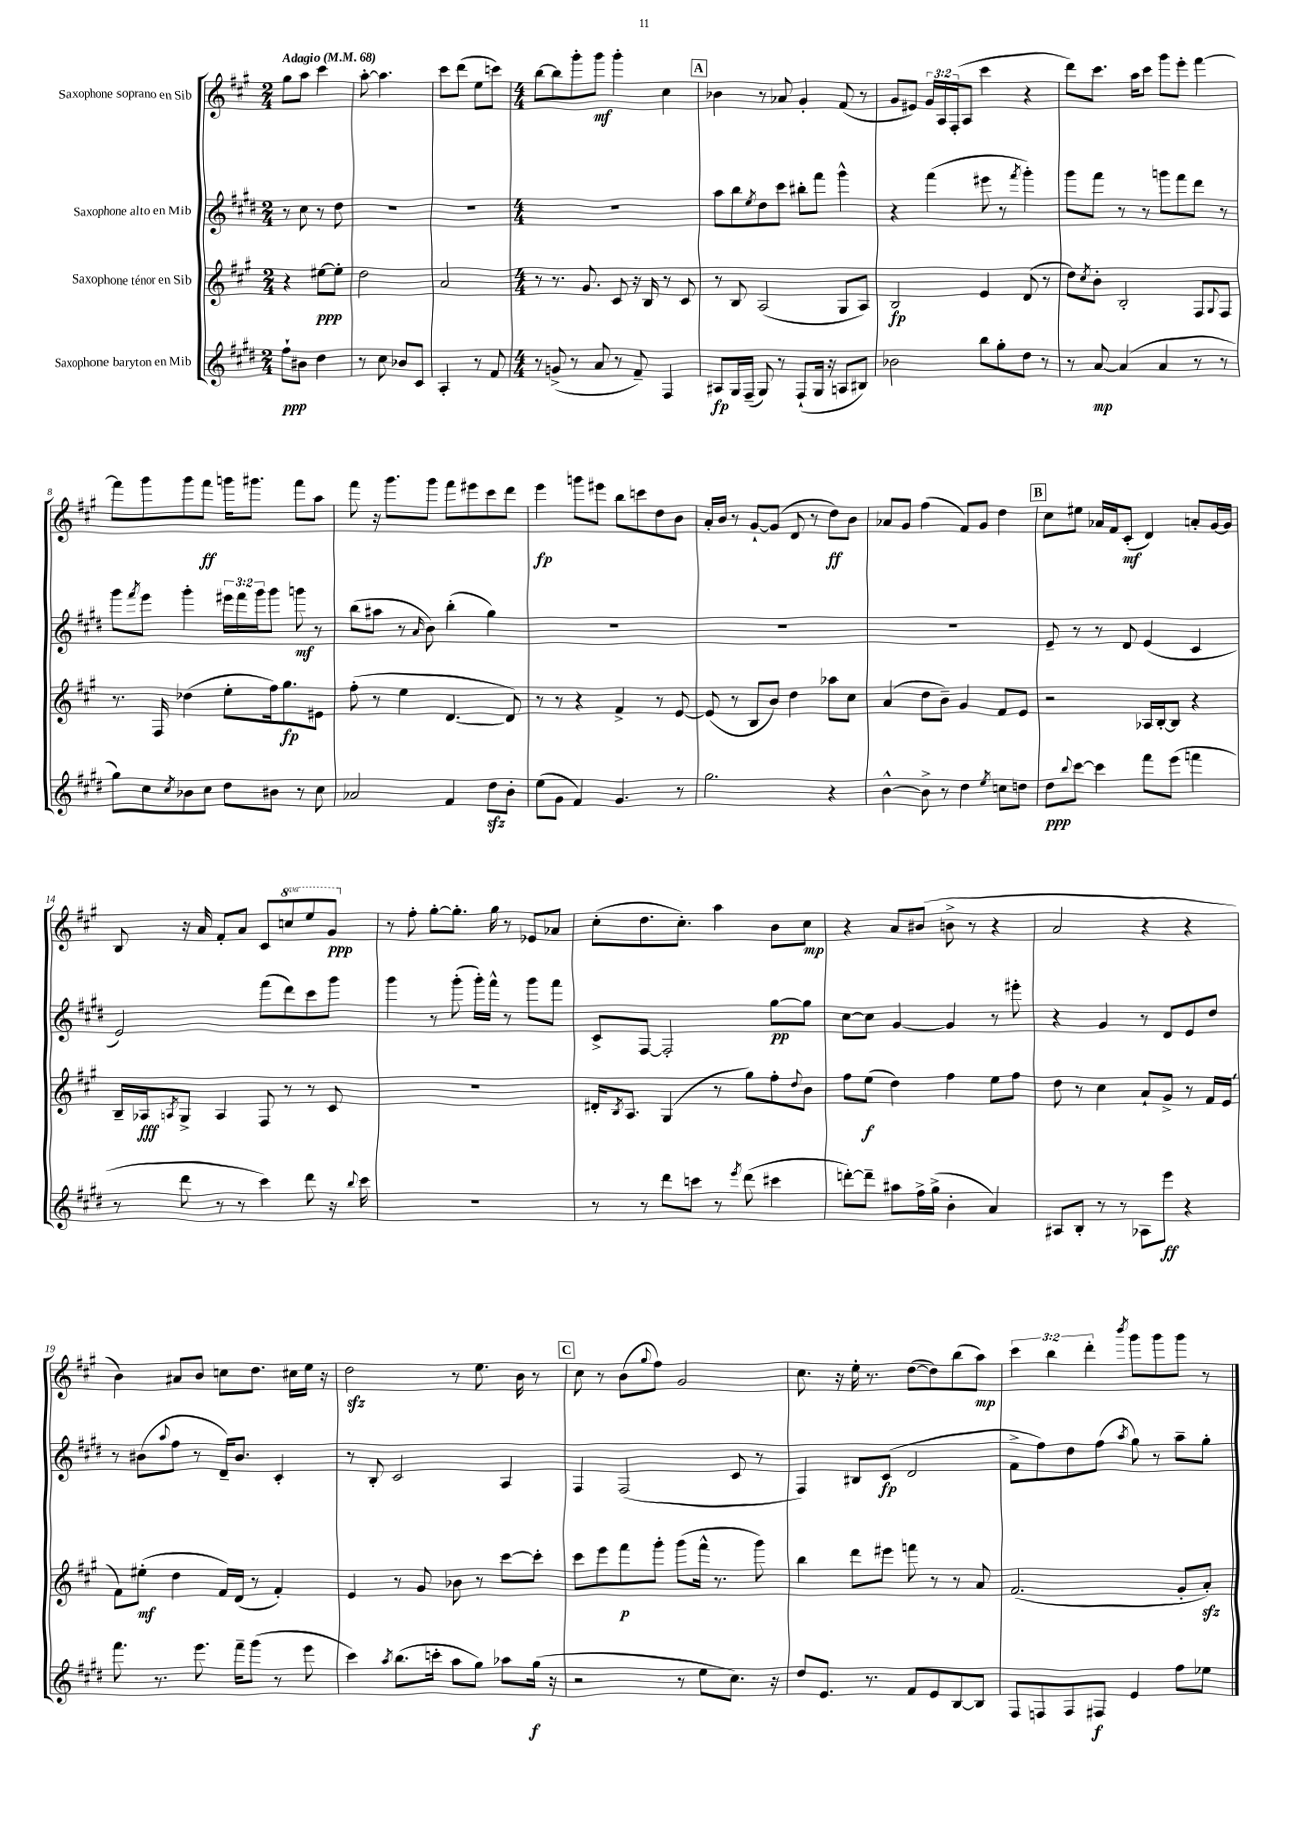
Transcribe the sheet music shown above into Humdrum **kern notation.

**kern	**kern	**kern	**kern
*staff4	*staff3	*staff2	*staff1
*clefG2	*clefG2	*clefG2	*clefG2
*k[f#c#g#d#]	*k[f#c#g#]	*k[f#c#g#d#]	*k[f#c#g#]
*M2/4	*M2/4	*M2/4	*M2/4
*MM68	*MM68	*MM68	*MM68
8ff#`	4r	8r	8gg#
8b#	.	8cc#	8aa
4dd#	[8ee#	8r	4ccc#
.	8ee#']	8dd#	.
=	=	=	=
8r	2dd	2r	[8aa'
8cc#	.	.	4.aa]
8b-	.	.	.
8c#	.	.	.
=	=	=	=
4A'	2a	2r	8ccc#
.	.	.	(8ddd
8r	.	.	8ee
8f#	.	.	8ccc)
=	=	=	=
*M4/4	*M4/4	*M4/4	*M4/4
8r	8r	1r	[8bb
(8g^	8.r	.	8bb]
8r	.	.	8ggg#'
.	8.g#	.	.
8a	.	.	8ggg#
8r	8c#	.	4ggg#'
8f#~)	16r	.	.
.	16B	.	.
4F#	8r	.	4cc#
.	8c#	.	.
=	=	=	=
8A#	8r	8aa	4b-
16G#	8B	8bb	.
(16F#~	.	.	.
.	.	8qee	.
8G#)	(2A	8dd#	8r
8r	.	8ccc#	8a-
(8F#`	.	8bb#'	4g#'
16G#	.	8fff#	.
16r	.	.	.
8A	8G#	4ggg#^^	(8f#
8B#)	8A)	.	8r
=	=	=	=
2b-	2B	4r	8g#
.	.	.	8e#)
.	.	(4fff#	24g#
.	.	.	24A
.	.	.	(24F#'
.	.	.	8A
8bb	4e	8eee#	4ccc#
8gg#'	.	8r	.
.	.	8qfff#	.
8dd#	(8d	4ggg#')	4r
8r	8r	.	.
=	=	=	=
8r	8dd)	8ggg#	8ddd)
.	8qcc#	.	.
[8a	8b'	8fff#	8.ccc#
(4a]	2B'	8r	.
.	.	.	16aa
.	.	8r	8ccc#
4a	.	8ggg	8ggg#
.	.	8fff#	8eee'
8r	8F#	8ddd#	[4fff#
.	8qqG#	.	.
8r	8F#	8r	.
=	=	=	=
8gg#)	8.r	8ggg#	8fff#]
.	.	8qfff#	.
8cc#	.	8eee	8ggg#
.	16F#	.	.
8qcc#	.	.	.
8b-	(4dd-	4ggg#'	8ggg#
8cc#	.	.	8fff#
8dd#	8ee'	24eee#	16ggg
.	.	24fff#	.
.	.	.	8.ggg#
.	.	24ggg#	.
8b#	16ff#)	8ggg#	.
.	8.gg#	.	.
8r	.	8ggg	8fff#
8cc#	8e#	8r	8aa
=	=	=	=
2a-	(8ff#'	(8bb	8fff#
.	8r	8aa#	16r
.	.	.	8.ggg#
.	4ee	8r	.
.	.	16qqa	.
.	.	8b)	8ggg#
4f#	[4.d	(4bb'	8fff#
.	.	.	8eee#
8dd#	.	4gg#)	8ccc#
8b'	8d])	.	8ddd
=	=	=	=
(8ee	8r	1r	4eee
8g#	8r	.	.
4f#)	4r	.	8ggg
.	.	.	8eee#
4.g#	4f#^	.	8bb
.	.	.	8ccc
.	8r	.	8dd
8r	[8e	.	8b
=	=	=	=
2.gg#	(8e]	1r	16a'
.	.	.	16b
.	8r	.	8r
.	8B	.	[8g#`
.	8b)	.	(8g#]
.	4dd	.	8d
.	.	.	8r
4r	8aa-	.	8dd)
.	8cc#	.	8b
=	=	=	=
[4b^^	(4a	1r	8a-
.	.	.	8g#
8b^]	8dd	.	(4ff#
8r	8b~)	.	.
4dd#	4g#	.	8f#)
.	.	.	8g#
8qee	.	.	.
8cc	8f#	.	4dd
8dd	8e	.	.
=	=	=	=
8dd#	2r	8e~	8cc#
8qqbb	.	.	.
[8ccc#	.	8r	8ee#
4ccc#]	.	8r	16a-
.	.	.	16f#
.	.	8d#	(8c#'
8fff#	16A-	(4e	4d)
.	[16B'	.	.
(8eee	8B]	.	.
4fff	4r	4c#	8a'
.	.	.	[16g#
.	.	.	16g#]
=	=	=	=
8r	16B~	2e)	8B
.	16A-	.	.
.	8qA	.	.
8ddd#	8G#^	.	16r
.	.	.	16a
8r	4A	.	8f#'
8r	.	.	8a
4ccc#)	8F#	(8fff#	8c#
.	8r	8ddd#)	8ccc
8ddd#	8r	8ccc#	8eee
16r	8c#	8ggg#	8gg#
8qqbb	.	.	.
16ccc#	.	.	.
=	=	=	=
1r	1r	4ggg#	8r
.	.	.	8ff#'
.	.	8r	[8gg#'
.	.	(8ggg#'	8.gg#']
.	.	16ggg#')	.
.	.	16fff#^^	16gg#
.	.	8r	8r
.	.	8ggg#	8e-
.	.	8fff#	8a-
=	=	=	=
8r	16d#'	8c#^	(8cc#'
.	8qB	.	.
.	8.A	.	.
8r	.	[8F#	8.dd
8ddd#	(4G#	2F#']	.
.	.	.	8.cc#')
8ccc	.	.	.
8r	8r	.	4aa
8qeee	.	.	.
(8ddd#	8gg#)	.	.
4ccc#	8ff#'	[8gg#	8b
.	8qqdd	.	.
.	8b	8gg#]	8cc#
=	=	=	=
[8ddd')	8ff#	[8cc#	4r
8ddd~]	(8ee	8cc#]	.
8aa#	4dd)	[4g#	8a
16ff#^	.	.	(8b#
(16gg#^	.	.	.
4b'	4ff#	4g#]	8b^
.	.	.	8r
4a)	8ee	8r	4r
.	8ff#	8eee#'	.
=	=	=	=
8A#	8dd	4r	2a
8B'	8r	.	.
8r	4cc#	4g#	.
8r	.	.	.
8A-	8a`	8r	4r
8eee	8g#^	8d#	.
4r	8r	8e	4r
.	16f#	8dd#	.
.	(16e	.	.
=	=	=	=
8.fff#	8f#)	8r	4b)
.	(8ee#'	(8b#	.
8.r	.	.	.
.	.	8qqaa	.
.	4dd	8ff#	8a#
8.eee	.	8r	8b
.	16f#)	16d#~)	8cc
16fff#~	(16d	8.b#	.
(8ggg#	8r	.	8.dd
8r	4f#')	4c#'	.
.	.	.	16cc#
8eee	.	.	16ee
.	.	.	16r
=	=	=	=
4ccc#)	4e	8r	2dd
.	.	8B'	.
8qaa	.	.	.
(8.bb	8r	2c#	.
.	8g#	.	.
16ccc'	.	.	.
8aa	8b-	.	8r
8gg#)	8r	.	8.ee
8aa-	[8ccc#	4A	.
.	.	.	16b
(16gg#	8ccc#']	.	8r
16r	.	.	.
=	=	=	=
2r	8ccc#	4F#	8cc#
.	8eee	.	8r
.	8fff#	(2F#	(8b
.	.	.	8qqgg#
.	8ggg#'	.	8ff#)
8r	(8ggg#	.	2g#
8ee	16fff#^^	.	.
.	8.r	.	.
8.cc#)	.	8c#	.
.	8ggg#)	8r	.
16r	.	.	.
=	=	=	=
8dd#	4bb	4F#)	8.cc#
8.e	.	.	.
.	.	.	16r
.	8ddd	8B#	16ee'
8.r	.	.	8.r
.	8eee#	(8c#	.
8f#	8fff	2d#	([8dd
8e	8r	.	8dd])
[8B	8r	.	(8bb
8B]	8a	.	8aa)
=	=	=	=
8F#	(2.f#	8f#^	6ccc#
8F	.	8ff#)	.
.	.	.	6bb
8F	.	8dd#	.
.	.	.	6ddd'
8F#	.	(8ff#	.
.	.	8qaa	8qbbb
4e	.	8gg#)	8ggg#
.	.	8r	8ggg#
8ff#	8g#'	8aa~	8ggg#
8ee-	8a')	8gg#'	8r
==	==	==	==
*-	*-	*-	*-
